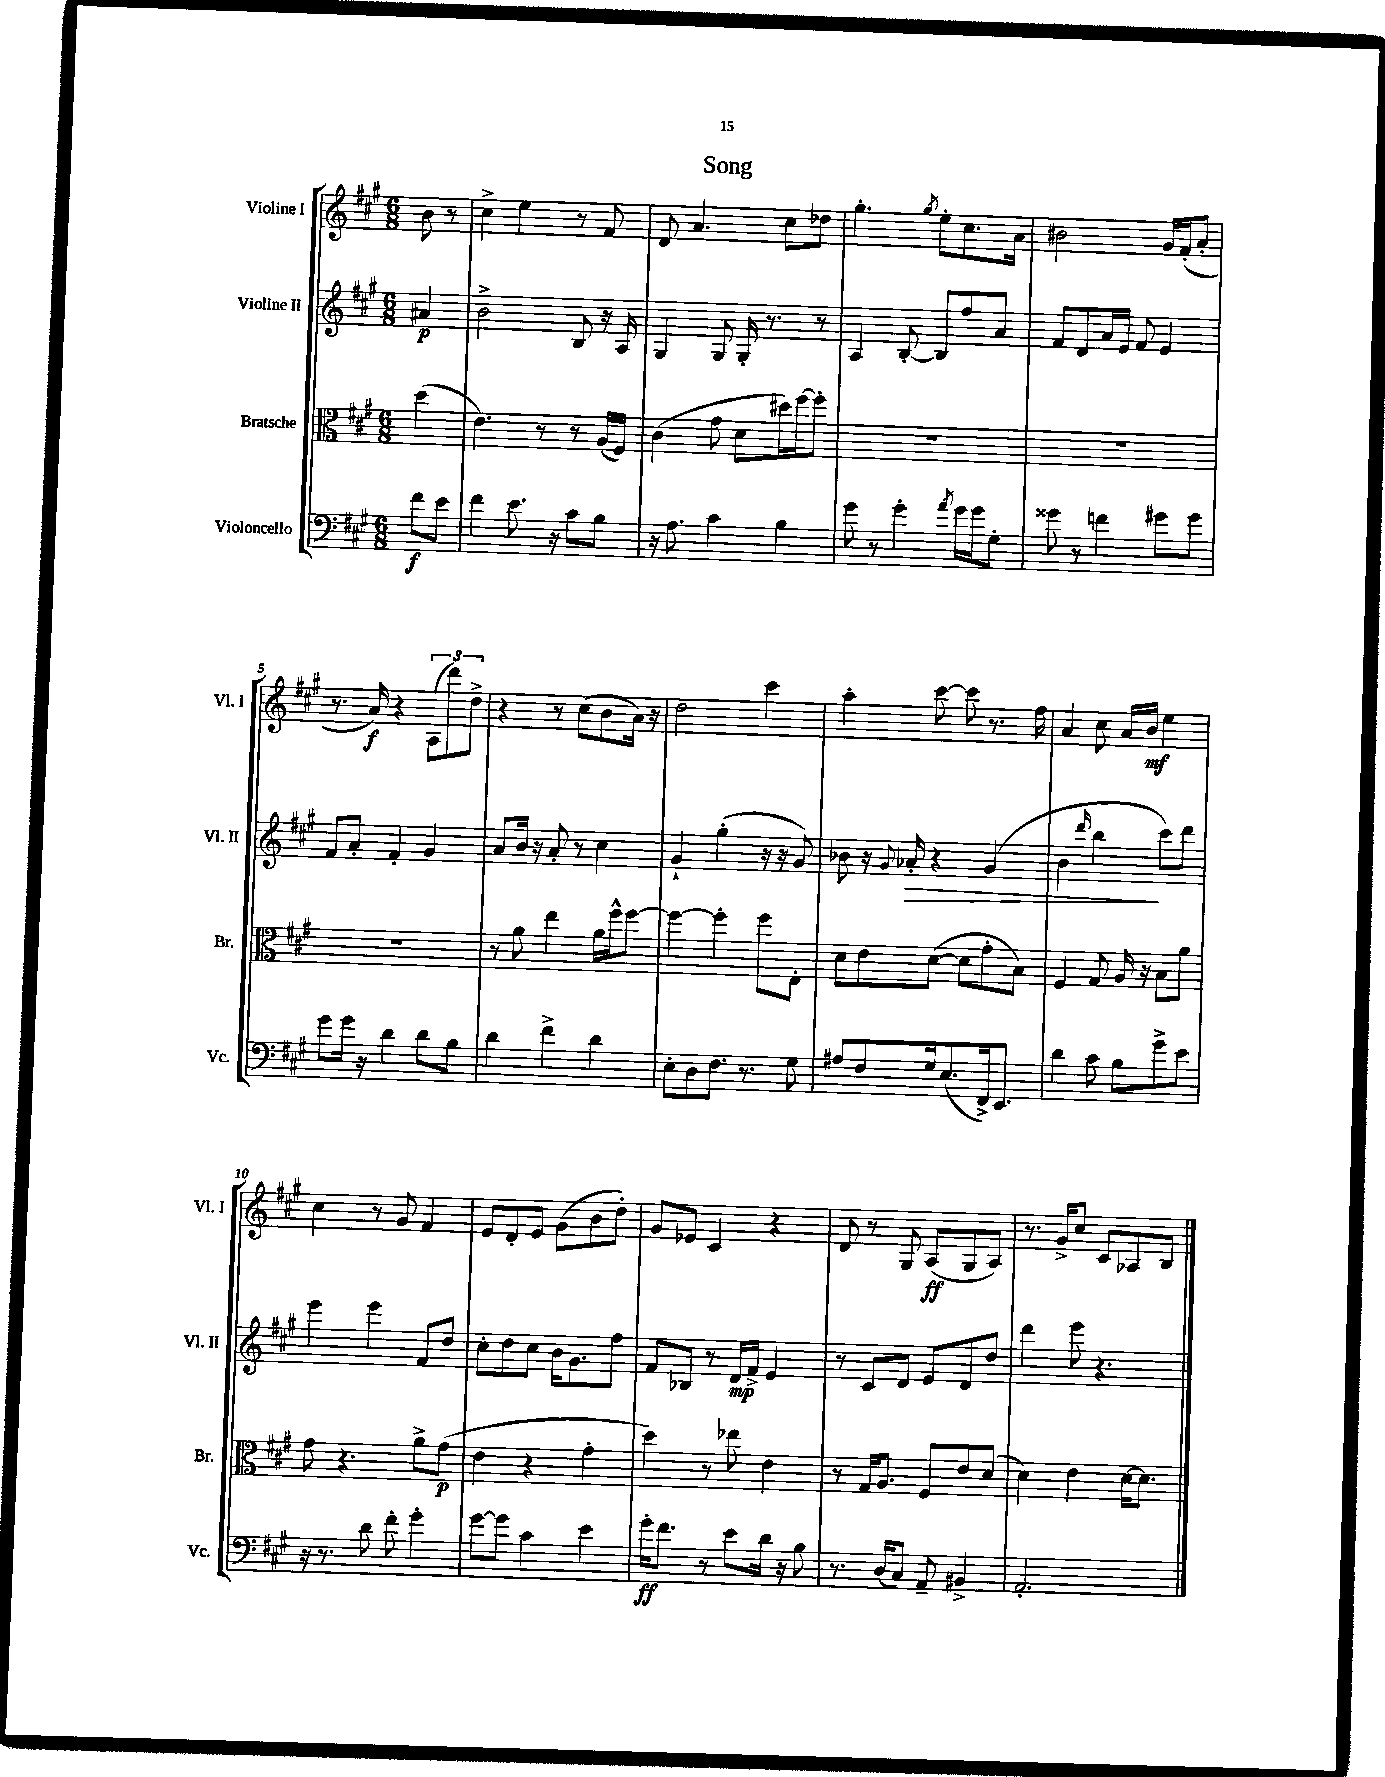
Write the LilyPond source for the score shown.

\header { title = "Song" }
<<
\new StaffGroup <<
\new Staff = "s0" \with { instrumentName = "Violine I" shortInstrumentName = "Vl. I" } {
    \clef treble \key a \major \numericTimeSignature \time 6/8 \partial 4
    b'8 r8 |
    cis''4-> e''4 r8 fis'8 |
    d'8 a'4. cis''8 des''8 |
    gis''4.-. \acciaccatura { gis''8 } e''8-. cis''8. a'16 |
    bis'2 gis'16 fis'16-.( a'8-. |
    r8. a'16\f) r4 \tuplet 3/2 { a8( d'''8) d''8-> } |
    r4 r8 cis''8( b'8 a'16) r16 |
    d''2 cis'''4 |
    a''4-. cis'''8~ cis'''8 r8. fis''16 |
    a'4 cis''8 a'16 b'16\mf e''4 |
    cis''4 r8 gis'8 fis'4 |
    e'8 d'8-. e'8 gis'8( b'8 d''8-.) |
    gis'8 ees'8 cis'4 r4 |
    d'8 r8 gis8 a8\ff( gis8 a8) |
    r8. gis'16-> cis''8 cis'8 aes8 b8 \bar "|." |
}
\new Staff = "s1" \with { instrumentName = "Violine II" shortInstrumentName = "Vl. II" } {
    \clef treble \key a \major \numericTimeSignature \time 6/8 \partial 4
    ais'4\p |
    b'2-> b8 r16 a16 |
    gis4 gis8 gis16-. r8. r8 |
    a4 b8~-. b8 fis''8 a'8 |
    fis'8 d'8 a'16 e'16 fis'8 e'4 |
    fis'8 a'8-. fis'4-. gis'4 |
    a'8 b'16 r16 a'8-. r8 cis''4 |
    gis'4-! gis''4-.( r16 r16 gis'8) |
    bes'8 r16 \appoggiatura { gis'8 } aes'16-.\> r4 gis'4( |
    b'4 \grace { d'''16 } b''4\! cis'''8) d'''8 |
    e'''4 e'''4 fis'8 d''8 |
    cis''8-. d''8 cis''8 b'16 gis'8. fis''8 |
    fis'8 bes8 r8 d'16\mp fis'16-> e'4 |
    r8 cis'8 d'8 e'8 d'8 d''8 |
    d'''4 e'''8 r4. \bar "|." |
}
\new Staff = "s2" \with { instrumentName = "Bratsche" shortInstrumentName = "Br." } {
    \clef alto \key a \major \numericTimeSignature \time 6/8 \partial 4
    d''4( |
    e'4.) r8 r8 a16( fis16) |
    cis'4( gis'8 d'8 dis''16) fis''16~ fis''8-. |
    R2. |
    R2. |
    R2. |
    r8 a'8 e''4 a'16 fis''16-^ fis''8~ |
    fis''4~ fis''4-. fis''8 e8-. |
    d'8 e'8 d'8~( d'8 gis'8-. b8) |
    fis4 gis8 a16 r16 b8 a'8 |
    gis'8 r4. a'8-> gis'8\p( |
    e'4 r4 gis'4-. |
    d''4) r8 ees''8 e'4 |
    r8 gis16 a8. fis8 e'8 d'8( |
    d'4) e'4 d'16~ d'8. \bar "|." |
}
\new Staff = "s3" \with { instrumentName = "Violoncello" shortInstrumentName = "Vc." } {
    \clef bass \key a \major \numericTimeSignature \time 6/8 \partial 4
    fis'8\f e'8 |
    fis'4 e'8. r16 cis'8 b8 |
    r16 a8. cis'4 b4 |
    gis'8 r8 gis'4-. \acciaccatura { a'8 } gis'16 gis'16 gis8-. |
    gisis'8 r8 f'4 gis'8 gis'8 |
    gis'8 gis'16 r16 d'4 d'8 b8 |
    d'4 fis'4-> d'4 |
    e8-. d8 fis8. r8. gis8 |
    ais8 fis8 gis16 e8.( fis,16->) e,8. |
    d'4 cis'8 b8 gis'8-> e'8 |
    r16 r8. d'8 fis'8-. gis'4-. |
    gis'8~ gis'8 cis'4 e'4 |
    gis'16-.\ff fis'8. r8 e'8 d'16 r16 b8 |
    r8. d16( cis8) a,8-- bis,4-> |
    a,2.-. \bar "|." |
}
>>
>>
